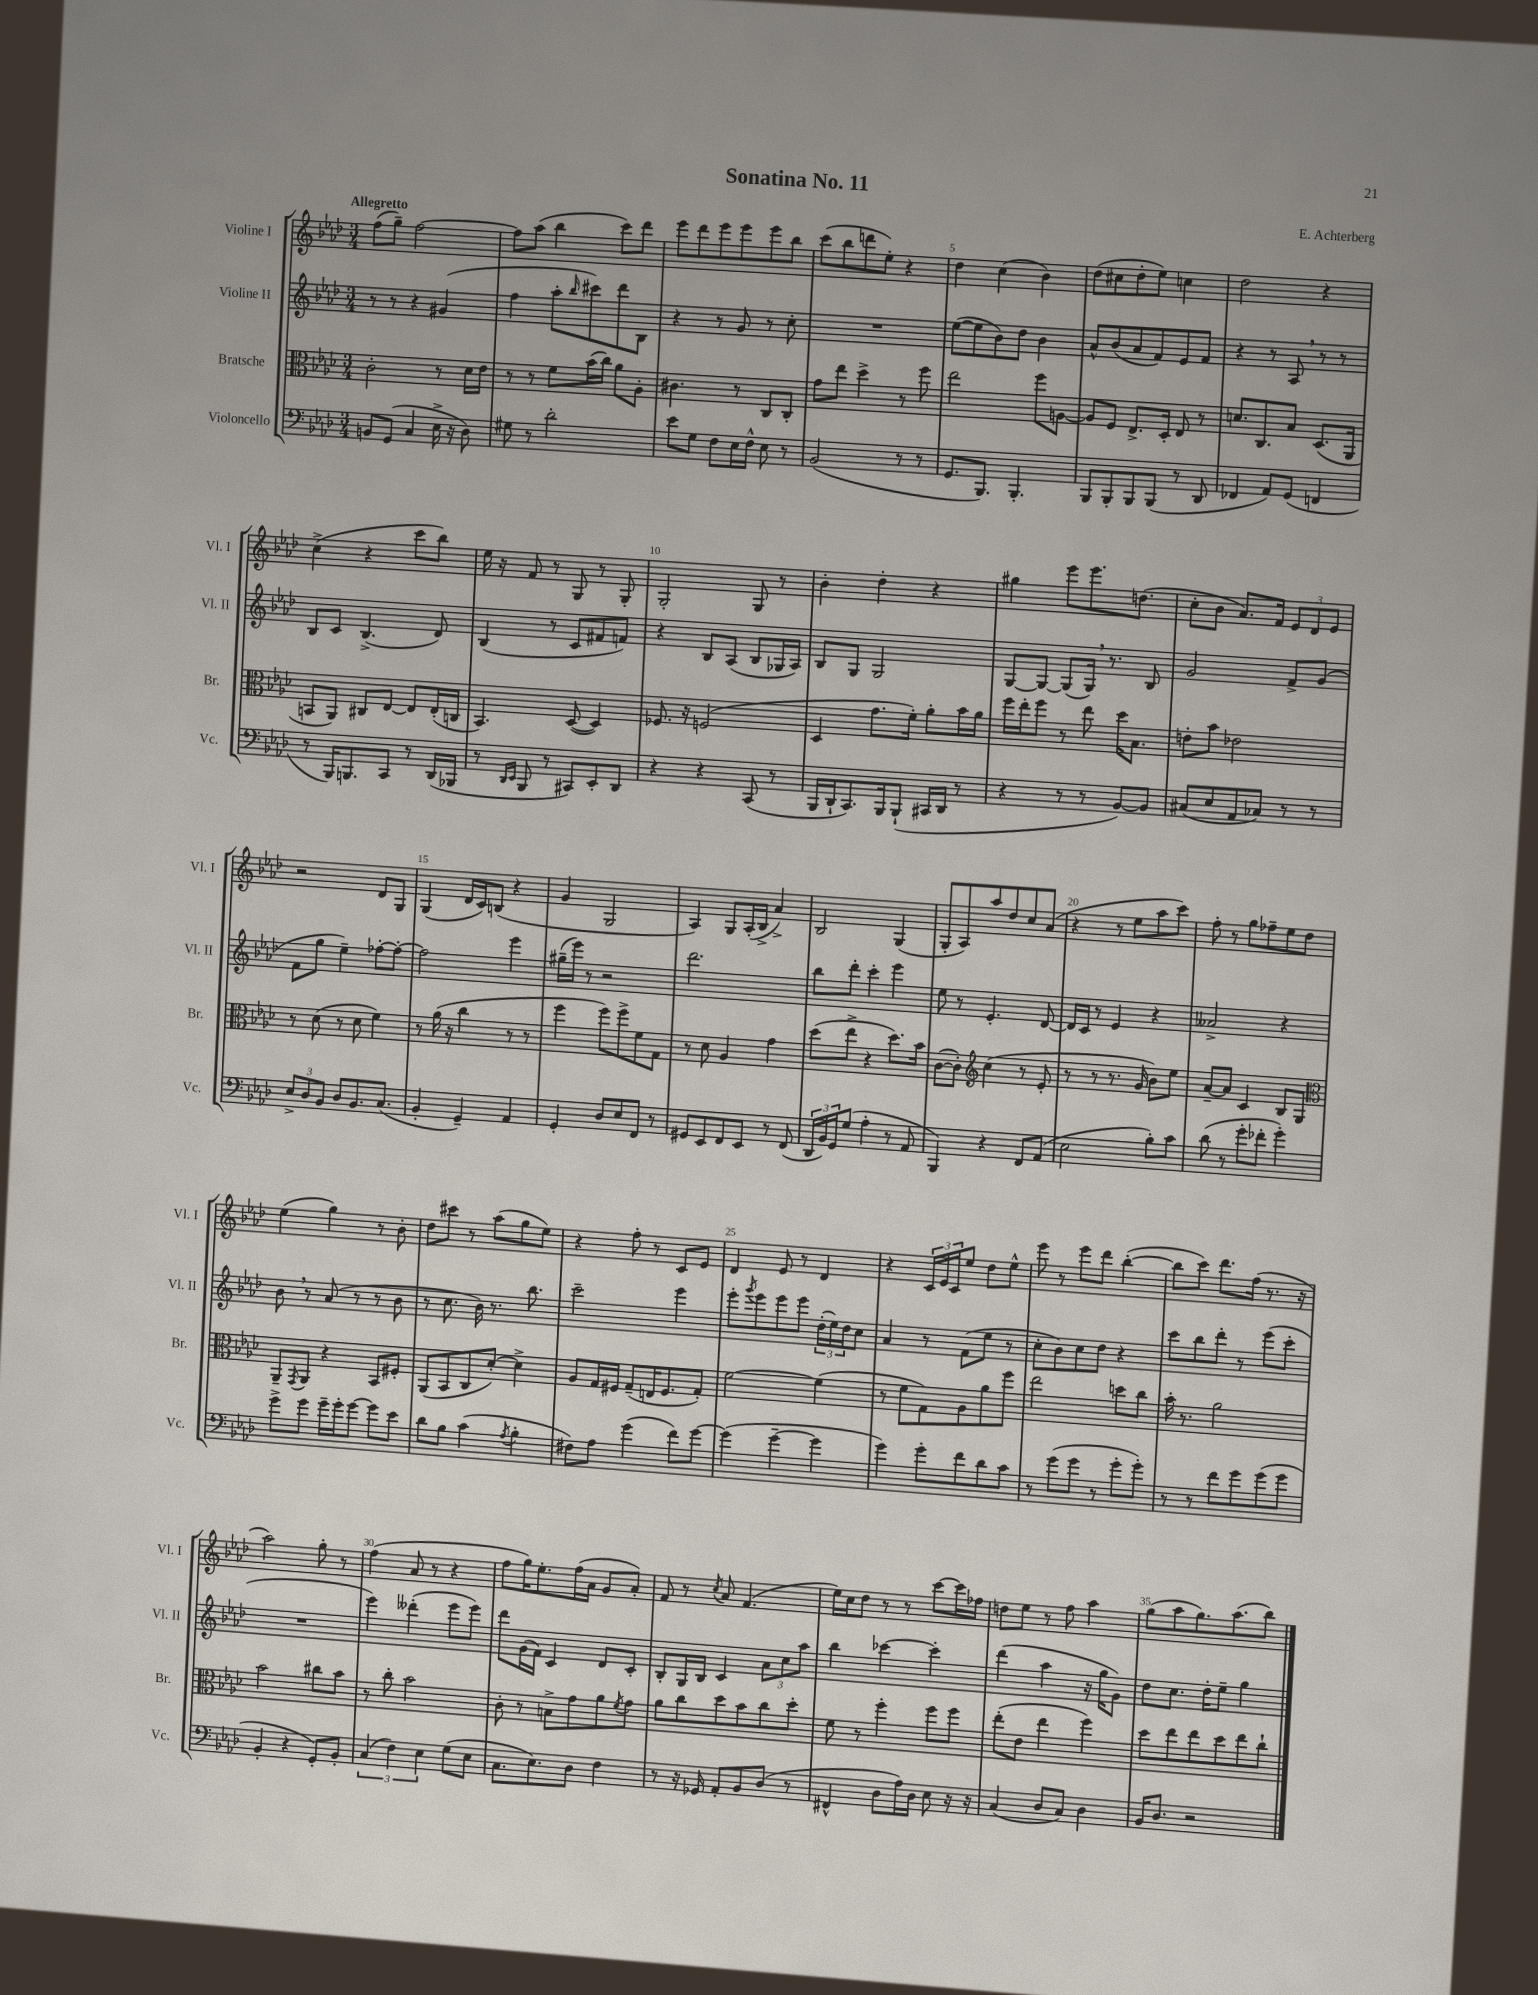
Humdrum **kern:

**kern	**kern	**kern	**kern
*staff4	*staff3	*staff2	*staff1
*clefF4	*clefC3	*clefG2	*clefG2
*k[b-e-a-d-]	*k[b-e-a-d-]	*k[b-e-a-d-]	*k[b-e-a-d-]
*M3/4	*M3/4	*M3/4	*M3/4
8BB	2c'	8r	(8ff
(8GG	.	8r	8gg~)
4C	.	4r	[2ff
16E-^	8r	(4g#	.
16r	.	.	.
8D-)	16d-	.	.
.	16e-	.	.
=	=	=	=
8G#	8r	4ff	8ff]
8r	8r	.	(8aa-
2d-'	8f	8aa-'	4bb-
.	.	16qqbb-	.
.	(16b-	8ccc#)	.
.	16cc)	.	.
.	8a-	8ddd-	8ccc)
.	8A-'	8B-	8ddd-
=	=	=	=
8e-	4.c#	4r	8eee-
8G	.	.	8ddd-
8F	.	8r	8eee-
16E-	8r	8g	8eee-
16F^^	.	.	.
8E-	8C	8r	8eee-
8r	8C'	8cc'	8bb-
=	=	=	=
(2BB-	8g	2.r	(8ccc
.	8ee-	.	8bb-
.	4dd-^	.	8ddd
.	.	.	8ee-')
8r	8r	.	4r
8r	8ff	.	.
=	=	=	=
8.GG	2ee-	([8ee-	4dd-
.	.	8ee-]	.
8.BBB-)	.	.	.
.	.	8b-)	(4cc
4.BBB-'	.	8dd-	.
.	8ff	4b-	4b-)
.	[8A	.	.
=	=	=	=
8BBB-	8A]	8a-^^	(8dd-
8BBB-'	8F	(8b-	8cc#
8BBB-	8.E-^	8a-	8dd-'
(8BBB-	.	8f)	8ee-)
.	16D-'	.	.
8r	8E-	8e-	4cc
8DD-	8r	8f	.
=	=	=	=
4FF-	8.d	4r	2dd-
.	8.C	.	.
8AA-)	.	8r	.
(8GG	8B-	8A-	.
4FF	(8.D-	8r	4r
.	.	8r	.
.	16AA-	.	.
=	=	=	=
8r	8BB	8B-	(4cc^
16BBB-)	8AA-)	8c	.
8.BBB	.	.	.
.	8C#	(4.B-^	4r
8CC	[8E-	.	.
8r	8E-]	.	8ccc
(16DD-	(16E-'	8d-)	8bb-)
16BBB-	16C	.	.
=	=	=	=
8r	4.BB-)	(4B-	16ee-
.	.	.	16r
16qqDD-	.	.	.
16qqEE-	.	.	.
8BBB-	.	.	8f
8r	.	8r	8r
8CC#)	([8D-	8c	8G
8EE-'	4D-])	8f#	8r
8DD-	.	8f)	8G'
=	=	=	=
4r	8.F-	4r	2G'
.	16r	.	.
4r	(2F	8B-	.
.	.	(8A-	.
(8CC	.	8B-	8G
8r	.	16G-	8r
.	.	16A-)	.
=	=	=	=
16BBB-	4D-	8B-	4b-'
16DD-`	.	.	.
8.CC)	.	8G	.
.	8.g	2G	4dd-'
16BBB-	.	.	.
(8BBB-`	.	.	.
.	16f')	.	.
16CC#	8a-'	.	4r
16DD-	.	.	.
8r	16b-	.	.
.	16a-	.	.
=	=	=	=
4r	16ff	[8G	4gg#
.	16ee-'	.	.
.	8ff	8G_	.
8r	8r	(8G]	8eee-
8r	8ee-	16G)	8.eee-
.	.	8.r	.
[8BB-)	16dd-	.	.
.	8.B-	.	(8.dd
8BB-]	.	8B-	.
=	=	=	=
(8C#	8e'	2g	8cc'
8E-	8b-	.	8b-
8AA-	2e-	.	8.a-)
8C-)	.	.	.
.	.	.	16f
8r	.	8f^	12e-
.	.	.	12d-
8r	.	(8g	.
.	.	.	12e-
=	=	=	=
12E-^	8r	8f	2r
12D-	.	.	.
.	(8d-	8gg	.
12BB-	.	.	.
8D-	8r	4ee-~)	.
8.BB-	8d-	.	.
.	4f)	[8ff-'	8d-
(8.C	.	.	.
.	.	8ff-'_	8G
=	=	=	=
4BB-'	8r	2ff-]	(4G
.	(16a-	.	.
.	16r	.	.
4GG~)	4cc	.	16d-
.	.	.	16c)
.	.	.	(8B
4AA-	8r	4eee-	4r
.	8r	.	.
=	=	=	=
4GG'	4ff	(16gg#~	4g
.	.	16eee-)	.
.	.	8r	.
8D-	8ff)	2r	2G
8E-	8ff^	.	.
8FF	8f	.	.
8r	8G	.	.
=	=	=	=
8GG#	8r	2.ddd-	4A-)
8EE-	8d-	.	.
8FF	4A-	.	8G
8EE-	.	.	(16A-'
.	.	.	16B-^
8r	4g	.	4a-^)
(8FF	.	.	.
=	=	=	=
24DD-	(8dd-	8bb-	2B-
24BB-)	.	.	.
24GG	.	.	.
(8G	8ee-^	8ddd-'	.
4A-'	4r	4ccc'	.
8r	8.dd-)	4eee-	(4G
8AA-	.	.	.
.	16b-	.	.
=	=	=	=
4BBB-)	([8c	8ee-	8G'
.	8c'])	8r	8A-)
*	*clefG2	*	*
4r	(4cc	4.e-'	8aa-
.	.	.	8dd-
8FF	8r	.	8cc
(8AA-	8e-'	[8d-	(8a-
=	=	=	=
2E-	8r	16d-]	4r
.	.	16c	.
.	8r	8r	.
.	8.r	4e-	8r
.	.	.	8ee-
.	16g	.	.
8B-')	8b-)	4r	8aa-
8c	8ee-	.	8ccc)
=	=	=	=
(8d-	[8a-~	2a--^	8ff'
8r	8a-]	.	8r
8g'	4c	.	8gg
8f-'	.	.	8ff-~
4g')	8B-	4r	8ee-
.	8G	.	8dd-
=	=	=	=
*	*clefC3	*	*
8g^	8AA-~	8b-	(4ee-
.	8qGG	.	.
8g	8AA-	8r	.
16g~	4r	(8a-	4gg)
16g'	.	.	.
[8g	.	8r	.
8g]	8BB-	8r	8r
8e-	8F#'	8b-	8b-'
=	=	=	=
8d-	(8AA-	8r	8dd-
8B-	8BB-	8.cc	8ccc#
(4c	8C	.	8r
.	.	16b-)	.
.	[8d-')	8.r	(8aa-
8qA-	.	.	.
4B-'	4d-^]	.	8gg
.	.	8.bb-	.
.	.	.	8ee-)
=	=	=	=
8F#)	8A-	2ccc~	4r
8A-	16G	.	.
.	16F#	.	.
(4g	(8G~	.	8ff'
.	16E	.	8r
.	8.F#	.	.
8f)	.	4eee-	8c
[8g	8G')	.	8e-
=	=	=	=
(4g]	[2f	8eee-'	4d-
.	.	8qggg	.
.	.	8eee-	.
[4g~	.	8eee-	8e-
.	.	8eee-	8r
4g]	(4f]	(24dd-'	4d-
.	.	24ee-)	.
.	.	24dd-	.
.	.	8cc	.
=	=	=	=
4g)	8r	4a-	4r
.	8f	.	.
8g'	8G)	8r	24c
.	.	.	24e-
.	.	.	24c
8f	8A-	(8f	8ee-
8d-	8a-	8ee-	8dd-
8c	8ff	8r	8ee-^^
=	=	=	=
8r	2ee-	8cc'	8eee-
(8g	.	8b-)	8r
8g	.	8cc	8eee-
8r	.	8dd-	8ddd-
8g'	8dd	4r	([4bb-'
8g')	8cc	.	.
=	=	=	=
8r	16b-'	8ccc	8bb-]
.	8.r	.	.
8r	.	8bb-	8ccc)
8f	2a-	8ddd-'	8.ddd-
8g	.	8r	.
.	.	.	(16ff
(8g	.	(8eee-	8.r
8g	.	8ccc'	.
.	.	.	16r
=	=	=	=
4BB-'	2b-	2.r	2aa-)
4r	.	.	.
8GG')	8cc#	.	8gg'
8BB-'	8b-	.	8r
=	=	=	=
(6C	8r	4eee-)	(4ff
.	8cc'	.	.
6F)	.	.	.
.	2b-	(4ddd--'	8a-
6E-	.	.	.
.	.	.	8r
(8G	.	8eee-	4r
8E-	.	8eee-)	.
=	=	=	=
8.C	8c'	8ddd-	8ff
.	8r	(16g	16gg)
8.E-)	.	16f)	8.ee-'
.	8B^	4c	.
8D-	8g	.	(16ff
.	.	.	16a-
4F	8a-	8d-	8g
.	8qf	.	.
.	8g	8c'	8a-')
=	=	=	=
8r	8a-	8B-'	8f
16r	8cc	16G	8r
16GG-	.	16B-	.
.	.	.	8qcc
8AA-'	8dd-	4c	8a-
8BB-	8b-	.	(4.f
(8D-	8cc	12a-	.
.	.	12cc	.
8r	8dd-'	.	.
.	.	12aa-	.
=	=	=	=
4FF#^^	8f	4bb-	16ee-)
.	.	.	16cc
.	8r	.	8dd-
8D-	4ff'	[4ccc-	8r
16A-)	.	.	8r
16D-	.	.	.
8E-	8ff	4ccc-']	[8ccc
16r	8ff	.	16ccc]
16r	.	.	16ff-
=	=	=	=
(4C	(8ee-'	(4ddd-	8dd
.	8e-	.	8ee-
8D-	4ee-	4aa-	8r
8C)	.	.	8ff
4D-	4ff)	16r	4aa-
.	.	16gg	.
.	.	8g)	.
=	=	=	=
16BB-	8dd-	8dd-	(8gg
8.D-	.	.	.
.	8ee-	8.cc	8aa-
2r	8ee-	.	8.gg)
.	.	16dd-'	.
.	8dd-	8ee-~	.
.	.	.	(8.aa-
.	8ee-	4gg	.
.	8cc`	.	8bb-)
==	==	==	==
*-	*-	*-	*-
